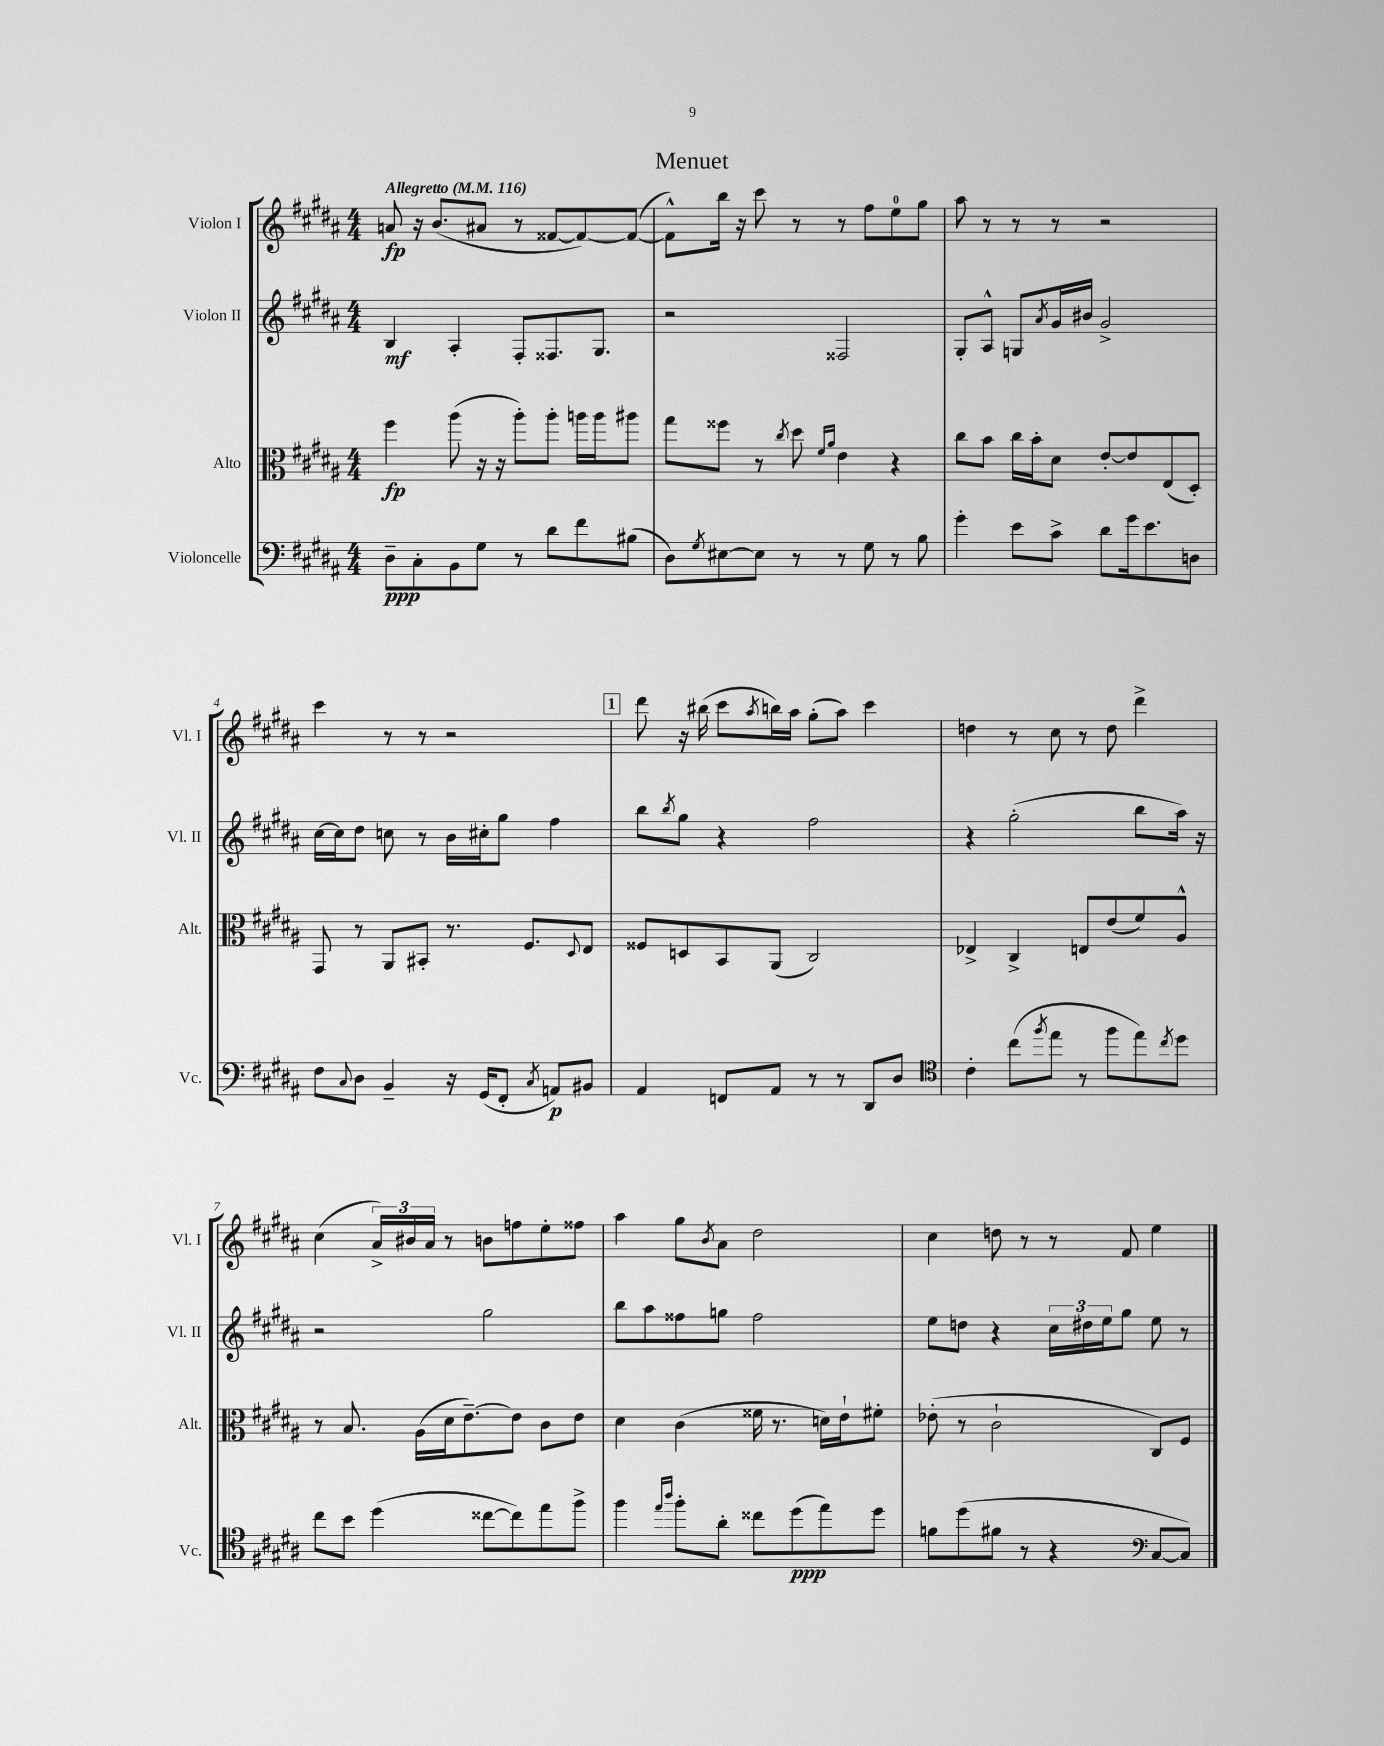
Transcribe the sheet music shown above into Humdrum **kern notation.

**kern	**dynam	**kern	**dynam	**kern	**dynam	**kern	**dynam
*part4	*part4	*part3	*part3	*part2	*part2	*part1	*part1
*staff4	*staff4	*staff3	*staff3	*staff2	*staff2	*staff1	*staff1
*I"Violoncelle	*	*I"Alto	*	*I"Violon II	*	*I"Violon I	*
*I'Vc.	*	*I'Alt.	*	*I'Vl. II	*	*I'Vl. I	*
*clefF4	*	*clefC3	*	*clefG2	*	*clefG2	*
*k[f#c#g#d#a#]	*	*k[f#c#g#d#a#]	*	*k[f#c#g#d#a#]	*	*k[f#c#g#d#a#]	*
*M4/4	*	*M4/4	*	*M4/4	*	*M4/4	*
*MM116	*	*MM116	*	*MM116	*	*MM116	*
=1	=1	=1	=1	=1	=1	=1	=1
!	!	!	!	!	!	!LO:TX:a:B:t=Allegretto	!
8D#~\L	ppp	4ff#\	fp	4B/	mf	8an/	fp
8C#'\	.	.	.	.	.	16r	.
.	.	.	.	.	.	(8.b/L	.
8BB\	.	(8aa#\	.	4A#'/	.	.	.
8G#\J	.	16r	.	.	.	8a#X/J	.
.	.	16r	.	.	.	.	.
8r	.	8aa#'\L)	.	8F#'/L	.	8r	.
8d#\L	.	8aa#'\J	.	8.F##X/	.	[8f##X/L	.
8f#\	.	16aan\LL	.	.	.	8f##/_)	.
.	.	16aa\J	.	8.G#/J	.	.	.
(8B#X\J	.	8aa#X\J	.	.	.	(8f##/J_	.
=2	=2	=2	=2	=2	=2	=2	=2
8D#\L)	.	8gg#\L	.	2r	.	8f##^^\L])	.
8qG#/	.	.	.	.	.	.	.
[8E#X\	.	8ff##X\J	.	.	.	16bb\Jk	.
.	.	.	.	.	.	16r	.
8E#\J]	.	8r	.	.	.	8ccc#\	.
.	.	8qcc#/	.	.	.	.	.
8r	.	8dd#\	.	.	.	8r	.
.	.	16qqf#/LL	.	.	.	.	.
.	.	16qqa#/JJ	.	.	.	.	.
8r	.	4e\	.	2F##X/	.	8r	.
8G#\	.	.	.	.	.	8ff#\L	.
8r	.	4r	.	.	.	8ee\	.
8B\	.	.	.	.	.	8gg#\J	.
=3	=3	=3	=3	=3	=3	=3	=3
4g#'\	.	8cc#\L	.	8G#'/L	.	8aa#\	.
.	.	8b\J	.	8A#^^/J	.	8r	.
8e\L	.	16cc#\LL	.	8Gn/L	.	8r	.
.	.	16b'\J	.	.	.	.	.
.	.	.	.	8qa#/	.	.	.
8c#^\J	.	8d#\J	.	16g#/L	.	8r	.
.	.	.	.	16b#X/JJ	.	.	.
8d#\L	.	[8e'/L	.	2g#^/	.	2r	.
16g#\k	.	8e/]	.	.	.	.	.
8.e\	.	.	.	.	.	.	.
.	.	(8E/	.	.	.	.	.
8Dn\J	.	8D#'/J)	.	.	.	.	.
!!LO:LB:g=z
=4	=4	=4	=4	=4	=4	=4	=4
8F#\L	.	8GG#/	.	[16cc#\LL	.	4ccc#\	.
.	.	.	.	16cc#\J]	.	.	.
8qqC#/	.	.	.	.	.	.	.
8D#\J	.	8r	.	8dd#\J	.	.	.
4BB~/	.	8AA#/L	.	8ccn\	.	8r	.
.	.	8BB#X'/J	.	8r	.	8r	.
16r	.	8.r	.	16b\LL	.	2r	.
(16GG#/KL	.	.	.	16cc#X'\J	.	.	.
8FF#'/J	.	.	.	8gg#\J	.	.	.
.	.	8.F#/L	.	.	.	.	.
8qC#/	.	.	.	.	.	.	.
8AAn/L)	p	.	.	4ff#\	.	.	.
.	.	8qqD#/	.	.	.	.	.
8BB#X/J	.	8E/J	.	.	.	.	.
!!LO:REH:place=s1:t=1
=5	=5	=5	=5	=5	=5	=5	=5
4AA#/	.	8F##X/L	.	8bb\L	.	8ddd#\	.
.	.	.	.	8qbb/	.	.	.
.	.	8Dn/	.	8gg#\J	.	16r	.
.	.	.	.	.	.	(16bb#X\	.
8FFn/L	.	8BB/	.	4r	.	8ccc#\L	.
.	.	.	.	.	.	8qaa#/	.
8AA#/J	.	(8AA#/J	.	.	.	16bbn\L)	.
.	.	.	.	.	.	16aa#\JJ	.
8r	.	2C#/)	.	2ff#\	.	(8gg#'\L	.
8r	.	.	.	.	.	8aa#\J)	.
8DD#/L	.	.	.	.	.	4ccc#\	.
8D#/J	.	.	.	.	.	.	.
=6	=6	=6	=6	=6	=6	=6	=6
*clefC4	*	*	*	*	*	*	*
4c#'\	.	4E-X^/	.	4r	.	4ddn\	.
(8cc#\L	.	4C#^/	.	(2gg#'\	.	8r	.
8qff#/	.	.	.	.	.	.	.
8ee\J	.	.	.	.	.	8cc#\	.
8r	.	8En/L	.	.	.	8r	.
8ff#\L	.	(8e/	.	.	.	8dd\	.
8ee\)	.	8f#/)	.	8bb\L	.	4ddd#^\	.
8qcc#/	.	.	.	.	.	.	.
8dd#\J	.	8A#^^/J	.	16aa#\Jk)	.	.	.
.	.	.	.	16r	.	.	.
!!LO:LB:g=z
=7	=7	=7	=7	=7	=7	=7	=7
8cc#\L	.	8r	.	2r	.	(4cc#\	.
8b\J	.	8.B/	.	.	.	.	.
(4dd#\	.	.	.	.	.	24a#^/LL)	.
.	.	.	.	.	.	24b#X/	.
.	.	(16A#\LL	.	.	.	.	.
.	.	.	.	.	.	24a#/JJ	.
.	.	16d#\J	.	.	.	8r	.
.	.	[8.e~\)	.	.	.	.	.
[8cc##X\L	.	.	.	2gg#\	.	8bn\L	.
8cc##\])	.	8e\J]	.	.	.	8ffn\	.
8ee\	.	8c#\L	.	.	.	8ee'\	.
8ff#^\J	.	8e\J	.	.	.	8ff##X\J	.
=8	=8	=8	=8	=8	=8	=8	=8
4ff#\	.	4d#\	.	8bb\L	.	4aa#\	.
.	.	.	.	8aa#\	.	.	.
16qqee/LL	.	.	.	.	.	.	.
16qqaa#/JJ	.	.	.	.	.	.	.
8ff#'\L	.	(4c#\	.	8ff##X\	.	8gg#\L	.
.	.	.	.	.	.	8qb/	.
8a#'\J	.	.	.	8ggn\J	.	8a#\J	.
8cc##X\L	.	16f##X\	.	2ff##\	.	2dd#\	.
.	.	8.r	.	.	.	.	.
(8dd#\	ppp	.	.	.	.	.	.
8ee\)	.	16dn\LL)	.	.	.	.	.
.	.	16e`\J	.	.	.	.	.
8dd#\J	.	8f#X'\J	.	.	.	.	.
=9	=9	=9	=9	=9	=9	=9	=9
8fn\L	.	(8e-X'\	.	8ee\L	.	4cc#\	.
(8dd#\	.	8r	.	8ddn\J	.	.	.
8f#X\J	.	2c#`\	.	4r	.	8ddn\	.
8r	.	.	.	.	.	8r	.
4r	.	.	.	24cc#\LL	.	8r	.
.	.	.	.	24dd#X\	.	.	.
.	.	.	.	24ee\J	.	.	.
.	.	.	.	8gg#\J	.	8f#/	.
*clefF4	*	*	*	*	*	*	*
[8C#/L	.	8C#/L)	.	8ee\	.	4ee\	.
8C#/J])	.	8F#/J	.	8r	.	.	.
==	==	==	==	==	==	==	==
*-	*-	*-	*-	*-	*-	*-	*-
